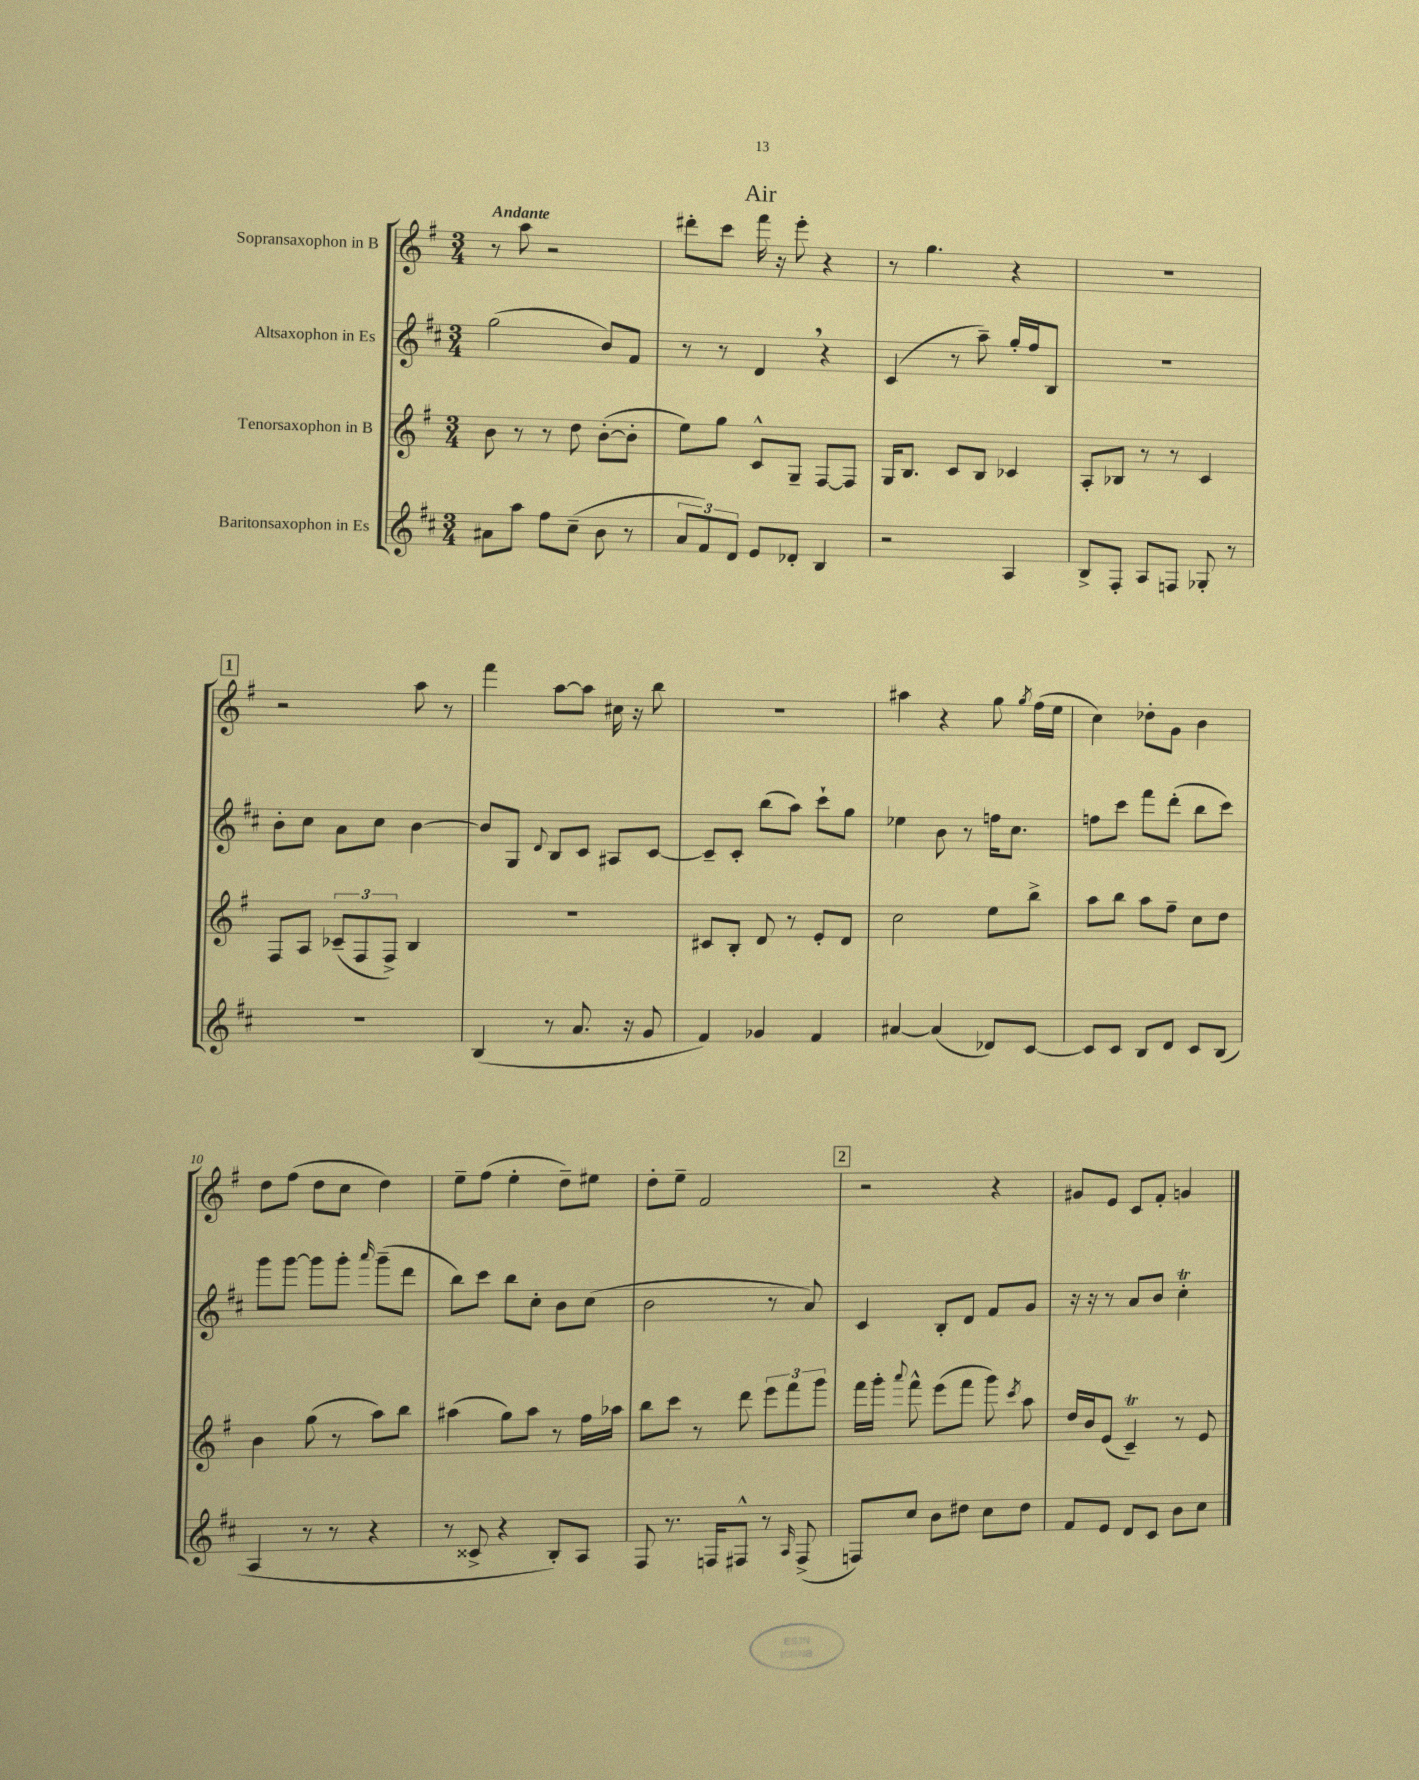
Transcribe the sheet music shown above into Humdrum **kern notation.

**kern	**kern	**kern	**kern
*part4	*part3	*part2	*part1
*staff4	*staff3	*staff2	*staff1
*I"Baritonsaxophon in Es	*I"Tenorsaxophon in B	*I"Altsaxophon in Es	*I"Sopransaxophon in B
*clefG2	*clefG2	*clefG2	*clefG2
*k[f#c#]	*k[f#]	*k[f#c#]	*k[f#]
*M3/4	*M3/4	*M3/4	*M3/4
=1	=1	=1	=1
!	!	!	!LO:TX:a:B:t=Andante
8a#X\L	8b\	(2gg\	8r
8aa\J	8r	.	8aa\
8ff#\L	8r	.	2r
(8cc#~\J	8dd\	.	.
8b\	([8b'\L	8b/L)	.
8r	8b'\J]	8f#/J	.
=2	=2	=2	=2
12a/L	8ee\L)	8r	8ddd#X'\L
12f#/)	.	.	.
.	8gg\J	8r	8ccc\J
12d/J	.	.	.
8e/L	8c^^/L	4d,/	16fff#\
.	.	.	16r
8d-X'/J	8G~/J	.	8eee'\
4B/	[8F#/L	4r	4r
.	8F#/J]	.	.
=3	=3	=3	=3
2r	16G/KL	(4c#/	8r
.	8.B/J	.	.
.	.	.	4.gg\
.	8c/L	8r	.
.	8B/J	8aa~\)	.
4A/	4c-X/	16gg'/LL	4r
.	.	16ff#/J	.
.	.	8B/J	.
=4	=4	=4	=4
8B^/L	8A'/L	2.r	2.r
8F#'/J	8B-X/J	.	.
8A/L	8r	.	.
8Fn/J	8r	.	.
8G-X'/	4c/	.	.
8r	.	.	.
!!LO:LB:g=z
!!LO:REH:place=s1:t=1
=5	=5	=5	=5
2.r	8F#/L	8b'\L	2r
.	8A/J	8cc#\J	.
.	(12c-X~/L	8a\L	.
.	12F#/	.	.
.	.	8cc#\J	.
.	12F#^/J)	.	.
.	4B/	[4b\	8aa\
.	.	.	8r
=6	=6	=6	=6
(4B/	2.r	8b/L]	4fff#\
.	.	8G/J	.
.	.	8qqd/	.
8r	.	8B/L	[8aa\L
8.a/	.	8c#/J	8aa\J]
.	.	8A#X/L	16cc#X\
16r	.	.	16r
8g/	.	[8c#/J	8bb\
=7	=7	=7	=7
4f#/)	8c#X/L	8c#~/L]	2.r
.	8B'/J	8c#'/J	.
4g-X/	8d/	(8bb\L	.
.	8r	8aa\J)	.
4f#/	8e'/L	8ccc#`\L	.
.	8d/J	8gg\J	.
=8	=8	=8	=8
[4a#X/	2cc\	4ee-X\	4aa#X\
(4a#/]	.	8b\	4r
.	.	8r	.
8d-X/L)	8ee\L	16ffn\KL	8gg\
.	.	8.cc#\J	.
.	.	.	8qgg/
[8c#/J	8bb^\J	.	(16ff#\LL
.	.	.	16ee\JJ
=9	=9	=9	=9
8c#/L]	8aa\L	8ffn\L	4cc\)
8c#/J	8bb\J	8ccc#\J	.
8B/L	8aa\L	8fff#\L	8dd-X'\L
8d/J	8ff#~\J	(8ddd'\J	8g\J
8c#/L	8cc\L	8bb\L	4b\
(8B/J	8dd\J	8ccc#\J)	.
!!LO:LB:g=z
=10	=10	=10	=10
4A/	4b\	8ggg\L	8dd\L
.	.	[8ggg\J	(8ff#\J
8r	(8gg\	8ggg\L]	8dd\L
8r	8r	8ggg'\J	8cc\J
.	.	16qqaaa/	.
4r	8aa\L)	(8ggg~\L	4dd\)
.	8bb\J	8ddd\J	.
=11	=11	=11	=11
8r	(4aa#X\	8bb\L)	8ee~\L
8c##X^/	.	8ccc#\J	(8ff#\J
4r	8gg\L)	8bb\L	4ee'\
.	8aa#\J	8cc#'\J	.
8B'/L)	8r	8b\L	8dd~\L)
8A/J	16ff#\LL	(8cc#\J	8ee#X\J
.	16aa-X\JJ	.	.
=12	=12	=12	=12
8F#/	8bb\L	2b\	8dd'\L
8.r	8ccc\J	.	8ee~\J
.	8r	.	2f#/
16Fn/KL	.	.	.
8F#X^^/J	8ddd\	.	.
8r	12eee\L	8r	.
.	12fff#\	.	.
16qqA/	.	.	.
(8F#^/	.	8a/)	.
.	12ggg\J	.	.
!!LO:REH:place=s1:t=2
=13	=13	=13	=13
8Fn/L)	16fff#\LL	4c#/	2r
.	16ggg'\JJ	.	.
.	8qqaaa/	.	.
8cc#/J	8fff#^^\	.	.
8b\L	(8eee\L	8B'/L	.
8dd#X\J	8fff#\J	8d/J	.
8cc#\L	8ggg\)	8f#/L	4r
.	8qccc/	.	.
8dd#\J	8aa\	8g/J	.
=14	=14	=14	=14
8f#/L	16dd/LL	16r	8g#X/L
.	16b/J	16r	.
8e/J	(8e/J	8r	8e/J
8d/L	4cT~/)	8a/L	8c/L
8c#/J	.	8b/J	8f#'/J
8b\L	8r	4cc#t'\	4gn/
8cc#\J	8e/	.	.
==	==	==	==
*-	*-	*-	*-
